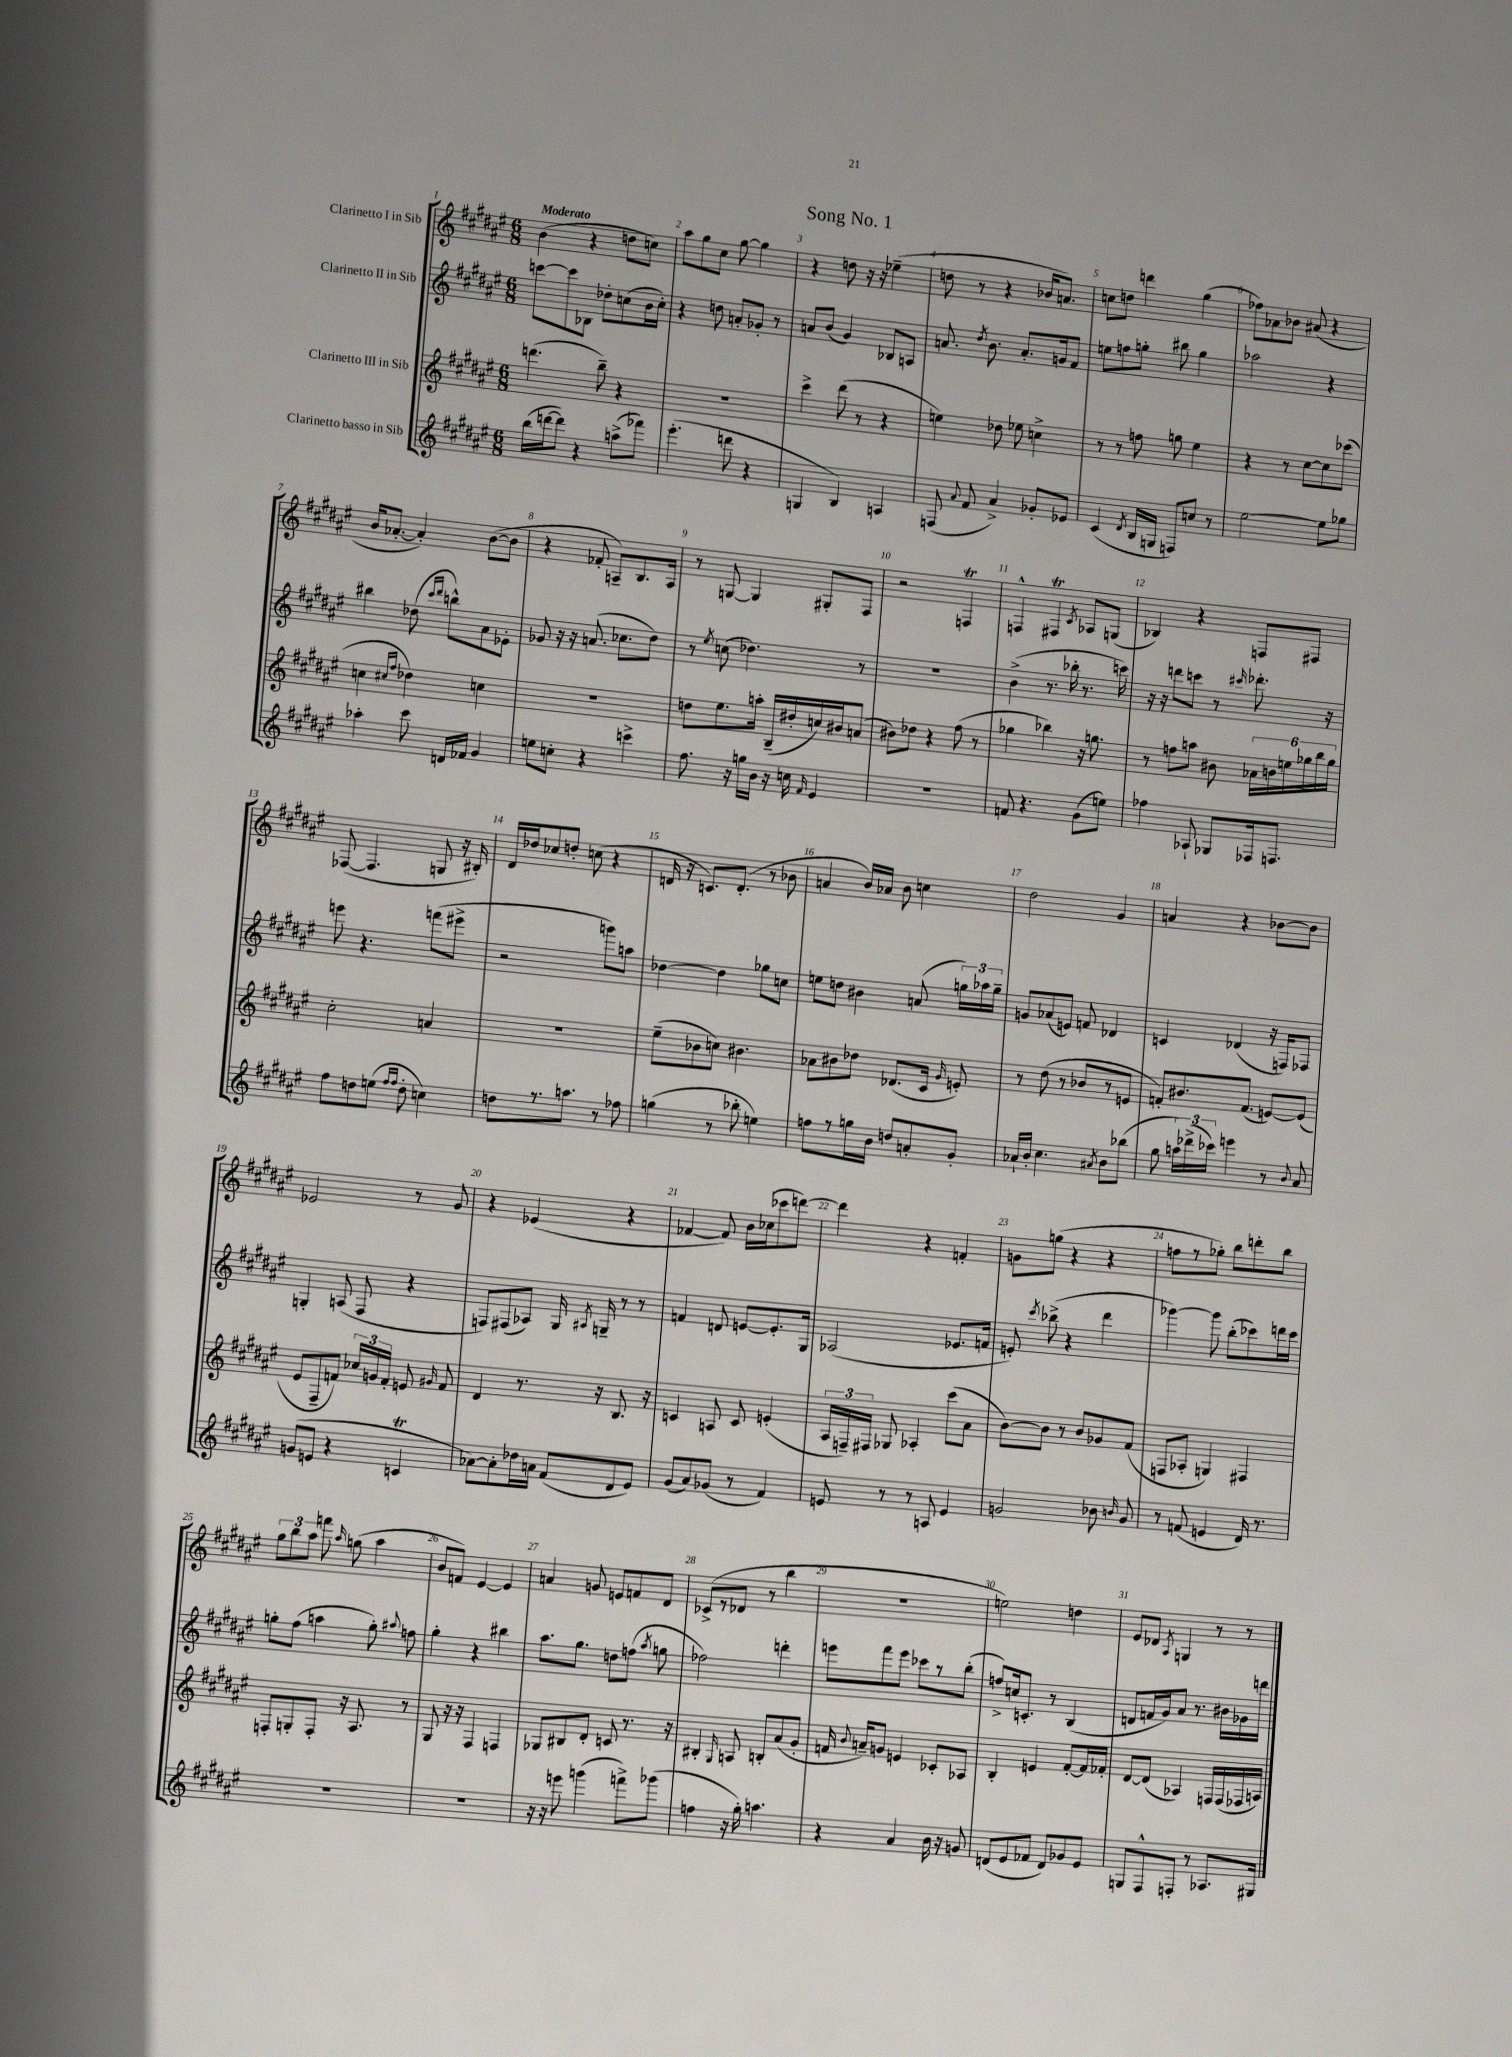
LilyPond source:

\header { title = "Song No. 1" }
<<
\new StaffGroup <<
\new Staff = "s0" \with { instrumentName = "Clarinetto I in Sib" } {
    \clef treble \key fis \major \numericTimeSignature \time 6/8 \tempo "Moderato"
    \autoBeamOff b'4( r4 d''8[ c''8]) |
    ais''8[ gis''8 cis''8] gis''8~ gis''4 |
    r4 d''8 r16 r16 ees''4--( |
    d''8 r8 r4 bes'16[ a'8.]) |
    c''8[ d''8] d'''4 gis''4( |
    fes''8[) aes'8 bes'8] ais'8( r4 |
    b'16[ aes'8.]~-. aes'4-.) b'8[~( b'8] |
    r4 fes'8-. a8[--) b8. a16] |
    r8 g8~ g4 gis8[-. fis8] |
    r2 f4\trill |
    f4-^ fis4\trill \acciaccatura { cis'8 } aes8[ g8]( |
    bes4) r4 f8[ fis8] |
    fes8~( fes4. g8 r16 bis16-.) |
    dis'16[ des''16 ces''8 d''8]-. c''8( r4 |
    d'16 r16 c'8.[) d'8.]-.( r8 bes'8 |
    a'4 b'16[) aes'16] b'8 c''4 |
    dis''2 gis'4 |
    a'4 r4 bes'8[~ bes'8] |
    ees'2 r8 gis'8 |
    r4 ees'4( r4 |
    fes'4~ fes'8) b'16[ ces''16( ces'''8 d'''8]~) |
    d'''4 r4 f'4-. |
    g'8[ g''8]( r4 r4 |
    f''8[ r8 ges''8]-.) b''8[ d'''8-. b''8] |
    \tuplet 3/2 { gis''8[ b''8 ais''8] } f'''8 \grace { ais''16 } g''8( ais''4 |
    b'8[ f'8]) eis'4~ eis'4 |
    a'4 g'8 e'8[ f'8 dis'8] |
    ces'8[->( r8 des'8] r8 b''4 |
    R2. |
    e''2) d''4 |
    eis'8[ des'8] \acciaccatura { ais8 } g4 r8 r8 \bar "|." |
}
\new Staff = "s1" \with { instrumentName = "Clarinetto II in Sib" } {
    \clef treble \key fis \major \numericTimeSignature \time 6/8
    \autoBeamOff c'''8[~ c'''8 bes8] des''8[-. c''8( b'16 c''16]-.) |
    r4 d''8 a'8[-. ges'8]-. r8 |
    a'8[ b'8]( gis'4) bes8[ a8] |
    a'8. \acciaccatura { dis''8 } b'8. a'8.[-. g'16 fis'8] |
    e''8[ f''8 g''8]-. bis''8 g''4 |
    aes''2 r4 |
    bis''4 des''8( \grace { cis'''16[ dis'''16] } b''8[-^) ais'8 ees'8]-. |
    ges'8 r16 r16 a'8.( ces''8.[ dis''8]) |
    r8 \acciaccatura { eis''8 } c''8( des''4.) r8 |
    R2. |
    b'4->( r8. bes''16-. r8. c'''16) |
    r16 r16 d'''8[ c'''8] r8 \grace { cis'''16 } des'''8.-. r16 |
    e'''8 r4. f'''8[( eis'''8]-> |
    r2 g'''8[) a''8] |
    des''4~ des''4 ges''8[ c''8] |
    e''8[ d''8] bis'4 a'8( \tuplet 3/2 { g''16[) aes''16 g''16]-- } |
    g'8[ aes'8( e'8]) f'8 des'4 |
    c'4 des'4( r16 f16[) fes8] |
    g4-. a8( fis8 r4 |
    f8[) fis8( aes8]) gis16 \acciaccatura { ais8 } g16-- r8 r8 |
    f'4 d'8 e'8[~ e'8.-. gis16] |
    aes2( ees'8.[ f'16] |
    e'8-.) \acciaccatura { cis'''8 } bes''8->( r4 dis'''4 |
    ges'''4~) ges'''8 b''8[-.( ces'''8) d'''16 ces'''16] |
    g''8[-. fis''8]( a''4 g''8-.) \appoggiatura { ais''8 } f''8 |
    gis''4-. r4 bis''4 |
    ais''8.[ gis''8.] d''8[ f''8]( \acciaccatura { ais''8 } g''8 |
    fes''2) d'''4-. |
    e'''8[ fis'''8 e'''8] ces'''8[ r8 b''8]-.( |
    f''8[->) c''16 c'8.]-. r8 b4( |
    d'8[ f'16 gis'16) ais'8] r8. bis'16[ ges'16 d'''16] \bar "|." |
}
\new Staff = "s2" \with { instrumentName = "Clarinetto III in Sib" } {
    \clef treble \key fis \major \numericTimeSignature \time 6/8
    \autoBeamOff d'''4.( b''8--) r4 |
    R2. |
    cis'''4-> dis'''8( r8 r4 |
    e''4) des''8 ees''8 c''4-> |
    r8 r8 f''8 g''8 eis''4 |
    r4 r8 cis''8[~ cis''8 ces'''8]( |
    c''4 \grace { cis''16[ fis''16] } des''4) c''4 |
    R2. |
    d''8[ eis''8. a''16]-. b16[--( dis''16-. c''16) bis'16 a'8]( |
    bis'8[) des''8] r4 fis''8( r8 |
    ges''4 bes''4) r16 g''8. |
    r8 f''8[ a''8] bis'8 \tuplet 6/4 { aes'16[ b'16 e''16 ges''16 b''16 ges''16] } |
    cis''2-. a'4 |
    R2. |
    eis''8[--( bes'8 c''8]) bis'4. |
    aes'8[ bis'8 des''8] des'8.[( cis'16] \grace { gis'16 } e'8-.) |
    r8 dis''8( r8 bes'8[ r8 e'8] |
    f'8[-.) bis'8. f'8.]( e'8[~) e'8]( |
    eis'8[ fis8-- f'8]) \tuplet 3/2 { ces''16[ g'16 f'16]-. } e'8 \grace { gis'16 } f'8 |
    dis'4 r8. r16 b8. r16 |
    c'4 a8 c'8 e'4-.( |
    \tuplet 3/2 { ais16[ f16--) fis16] } ges8 aes4-. cis'''8[( ais'8] |
    b'8[~) b'8] r8 b'8[ ges'8 fis'8]( |
    f8[ aes8]-. g4) fis4 |
    f8[-. g8-. f8]-. r16 ais8. r8 |
    gis8 r16 r16 fis4 f4 |
    ges8[ bis8 dis'8]-. c'8 r8. r16 |
    bis4-. \grace { gis16 } a8 b8[-. ais'8( gis'8]-. |
    f'16 \appoggiatura { b'8 } a'16[--) g'8] e'4 ces'8[-. aes8] |
    b4-. e'4 fis'8[~-. fis'16 fes'16]-. |
    dis'8[~ dis'8]( aes4) f16[ f16( fes16 a16]) \bar "|." |
}
\new Staff = "s3" \with { instrumentName = "Clarinetto basso in Sib" } {
    \clef treble \key fis \major \numericTimeSignature \time 6/8
    \autoBeamOff b''16[( d'''16~ d'''8]) r4 a''8[->( fes'''8]) |
    eis'''4.-.( d'''8 r4 |
    g4 b4) a4 |
    f8( \appoggiatura { ais'8 } fis'8 ais'4->) ges'8[-. ees'8] |
    cis'4( \acciaccatura { dis'8 } b16[ g16] f8[) c''8] r8 |
    eis''2~ eis''8[ ges''8] |
    aes''4-. cis'''8 d'16[ fes'16] gis'4 |
    e''8[ c''8]-. r4 c'''4-> |
    fis''8. r16 g''16[ b'16] r16 c''16 \grace { fis'16 } eis'4 |
    R2. |
    f'8 r4. gis'8[( e''8]) |
    fes''4 aes8-! ges8[ fes16 f8.] |
    fis''8[ d''8 e''8]( \grace { fis''16[ fis''16] } d''8-. c''4) |
    d''8[ r8. a''8.] r8 fes''8 |
    g''4( r8 bes''8-. e''4) |
    f''8[ r8 g''16 b'16] d''8[ a'8-. gis'8]-. |
    aes'16[-! b'16]-. cis''4. \acciaccatura { ais'8 } b'8[ bes''8]( |
    gis''8 \tuplet 3/2 { a''16[) des'''16->( ces'''16]) } e'''4 r8 \appoggiatura { b'8 } ais'8 |
    g'8[( e'8] r4 c'4\trill |
    aes'8[~) aes'8-. des''16 a'16] fis'8[( dis'8 eis'8]) |
    gis'8[( ais'8) ges'8]( r8 fis'4) |
    e'8 r8 r8 a8 e'4 |
    g'2 bes'8 \grace { b'16 } g'8 |
    r8 f'8( e'4 dis'16) r8. |
    R2. |
    R2. |
    r16 r16 e'''8 g'''4( f'''8[->) ges'''8]( |
    f''4 r16 gis''16-.) a''4. |
    r4 ais'4 b'16 r16 g'8 |
    d'8[( eis'8 fes'8] d'8[) ges'8 eis'8] |
    g8[ fis8-^ f8]-. r8 aes8.[ gis16] \bar "|." |
}
>>
>>
\layout { \context { \Score \override BarNumber.break-visibility = ##(#f #t #t) barNumberVisibility = #all-bar-numbers-visible } }
